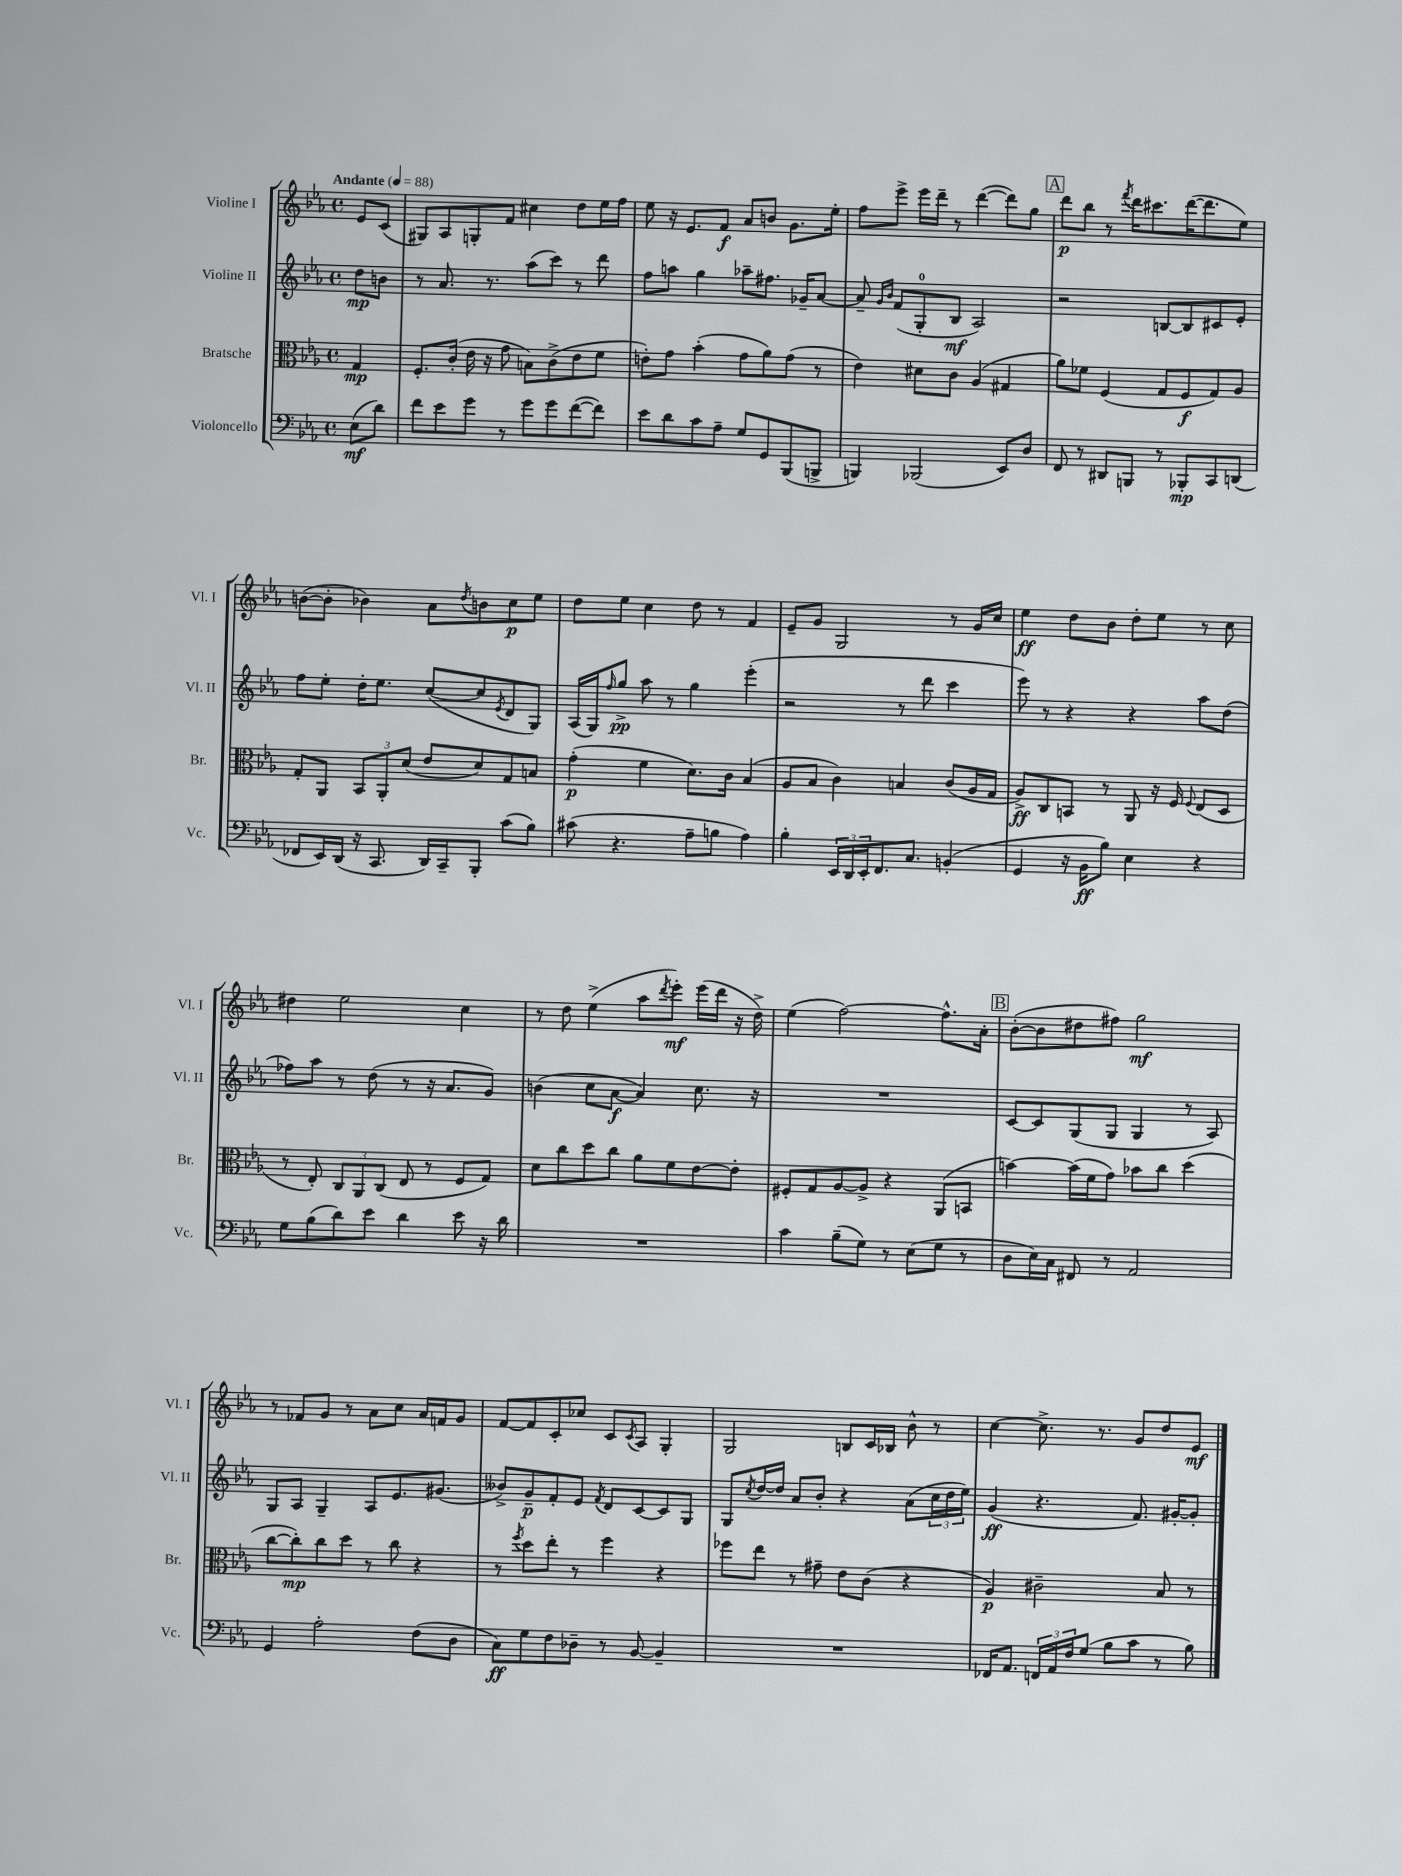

**kern	**kern	**kern	**kern
*staff4	*staff3	*staff2	*staff1
*clefF4	*clefC3	*clefG2	*clefG2
*k[b-e-a-]	*k[b-e-a-]	*k[b-e-a-]	*k[b-e-a-]
*M4/4	*M4/4	*M4/4	*M4/4
*met(c)	*met(c)	*met(c)	*met(c)
*MM88	*MM88	*MM88	*MM88
(8E-\L	4G/	8dd\L	8e-/L
8d\J)	.	8b\J	(8c/J
=	=	=	=
8f\L	8.F'/L	8r	8G#/L)
8e-\	.	8.a-/	8A-/
.	(16c'/Jk	.	.
8g\J	16e-\	.	8G'/
.	16r	8.r	.
8r	8g\	.	8f/J
8g\L	8B\L)	(8aa-\L	4cc#\
8g\	(8c^\	8ccc\J)	.
([8f\	8e-\	8r	8dd\L
8f\]J)	8f\J	8ddd\	16ee-\L
.	.	.	16ff\JJ
=	=	=	=
8e-\L	8e'\L)	8ff\L	8ee-\
8d\	8g\J	8aa\J	16r
.	.	.	8.e-/L
8c\	(4b-'\	4gg\	.
8A-~\J	.	.	8f/J
8G/L	8g\L	8aa-~\L	8a-/L
8GG/	8a-\)	8.ff#\J	8b/J
(8BBB-/	(8g\J	.	8.g\L
.	.	16g-~/LK	.
8BBB^/J	8r	[8a-/J	.
.	.	.	16ee-'\Jk
=	=	=	=
4BBB/)	4e-\)	8a-~/]	8ff\L
.	.	16qqg/LL	.
.	.	16qqb-/JJ	.
.	.	(8f/L	8eee-^\J
(2BBB-/	8d#\L	8G'/	16eee-\LL
.	.	.	16ddd~\JJ
.	8c\J	8B-/J	8r
.	(4A-/	2A-/)	([4ddd\
8EE-/L)	4G#/	.	8ddd\]L)
8D/J	.	.	8gg\J
=	=	=	=
8FF/	8a-\L)	2r	8ddd\L
8r	8f-\J	.	8bb-\J
8DD#/L	(4F/	.	8r
.	.	.	8qfff/
8BBB/J	.	.	16ddd\LK
.	.	.	8.ccc#\
8r	8G/L	[8B/L	.
8BBB-'/L	8F/	8B/]	([16ddd\K
.	.	.	8.ddd\]
8CC/	8G/)	8c#/	.
(8DD/J	8A-/J	8e-'/J	8ee-\J)
=	=	=	=
8FF-/L	8G'/L	8ff\L	([8b\L
16EE-/L)	8AA-/J	8ee-'\J	8b'\]J
(16DD/JJ	.	.	.
16r	12BB-/L	16dd'\LK	4b-\)
8.CC/	.	8.ee-\J	.
.	12AA-'/	.	.
.	(12d/J	.	.
16DD/LL)	8e-/L	([8cc/L	8a-\L
16CC~/J	.	.	.
.	.	.	8qdd/
8BBB-'/J	8d/)	8cc/]	8b\
.	.	8qe-/	.
(8c\L	8G/	8d/	8cc\
8B-\J)	8B/J	8G/J)	8ee-\J
=	=	=	=
(8c#\	(4g'\	(16A-/LL	8dd\L
.	.	16G/J)	.
.	.	16qqff/	.
4.r	.	8gg^/J	8ee-\J
.	4f\	8aa-\	4cc\
.	.	8r	.
8A-~\L	8.d\L)	4gg\	8dd\
8B\J	.	.	8r
.	16c\Jk	.	.
4A-\)	(4B-/	(4eee-'\	4f/
=	=	=	=
4B-'\	8A-/L	2r	8e-~/L
.	8B-/J	.	8g/J
24EE-/LL	4c\)	.	2G/
24DD/	.	.	.
24EE-'/J	.	.	.
8.FF/	.	.	.
.	4B/	8r	.
8.C/J	.	.	.
.	.	8ddd\	.
(4BB'/	(8c/L	4ccc\	8r
.	16A-/L	.	16g/LL
.	16G/JJ	.	16cc/JJ
=	=	=	=
4GG/	8A-^/L)	8eee-\)	4ee-\
.	8C/	8r	.
16r	8BB/J	4r	8dd\L
16BB-\LK	.	.	.
8B-\J)	8r	.	8b-\J
4E-\	8AA-/	4r	8dd'\L
.	16r	.	8ee-\J
.	16F/	.	.
.	8qqF/	.	.
4r	(8E-/L	8aa-\L	8r
.	8D/J	(8dd\J	8cc\
=	=	=	=
8G\L	8r	8ff-\L)	4dd#\
(8B-\	8E-'/)	8aa-\J	.
8d\)	12C/L	8r	2ee-\
.	12AA-/	.	.
8e-\J	.	(8dd\	.
.	(12C/J	.	.
4d\	8E-/	8r	.
.	8r	16r	.
.	.	8.a-/L	.
8e-\	8F/L	.	4cc\
16r	8G/J)	8g/J)	.
16d\	.	.	.
=	=	=	=
1r	8d\L	(4b\	8r
.	8cc\	.	8dd\
.	8dd\	8cc\L	(4ee-^\
.	8cc\J	[8a-\J	.
.	8a-\L	4a-/])	8aa-\L
.	.	.	8qddd/
.	8f\	.	8eee-'\J)
.	[8e-\	8.cc\	(16eee-\LL
.	.	.	16ddd\JJ
.	8e-'\]J	.	16r
.	.	16r	16dd^\)
=	=	=	=
4c\	8F#'/L	1r	(4ee-\
.	8G/	.	.
(8B-~\L	[8A-/	.	[2ff\)
8G\J)	8A-^/]J	.	.
8r	4r	.	.
(8E-\L	.	.	.
8G\J	(8AA-/L	.	8.ff^^\]L
8r	8BB/J	.	.
.	.	.	16a-'\Jk
=	=	=	=
8D\L	[4b\)	[8c/L	([8b-'\L
16E-\L)	.	8c/]	8b-\]
16C\JJ	.	.	.
8FF#/	(16b\]LL	(8G/	8dd#\
.	16f\J	.	.
8r	8g\J)	8G/J	8ff#\J)
2AA-/	8b-\L	4G/	2gg\
.	8cc\J	.	.
.	(4dd\	8r	.
.	.	8A-/)	.
=	=	=	=
4GG/	[8cc\L	8G/L	8r
.	8cc'\])	8A-/J	8f-/L
2A-'\	8cc\	4G~/	8g/J
.	8dd\J	.	8r
.	8r	8A-/L	8a-\L
.	8cc\	8.e-/	8cc\J
(8F\L	4r	.	16a-/LL
.	.	(8.g#/J	16f/J
8D\J	.	.	8g/J
=	=	=	=
8C\L)	8r	8b--^/L)	[8f/L
.	8qff/	.	.
8G\	8dd\L	8g~/	8f/]
8F\	8ee-'\J	8f'/	8c'/
8D-~\J	8r	8e-/J	8cc-/J
.	.	8qf/	.
8r	4ff\	8d/L	8c/L
.	.	.	8qc/
[8BB-/	.	[8c/	8A-/J
4BB-~/]	4r	8c/]	4G'/
.	.	8G/J	.
=	=	=	=
1r	8ff-\L	8G/L	2G/
.	.	8qcc/	.
.	8ee-\J	[16dd/L	.
.	.	16dd/]JJ	.
.	8r	8a-/L	.
.	8g#~\	8b-'/J	.
.	8e-\L	4r	8B/L
.	(8c\J	.	16c/L
.	.	.	16B-/JJ
.	4r	(8a-\L	8b-^^\
.	.	24cc\L	8r
.	.	24dd\	.
.	.	24ee-\JJ)	.
=	=	=	=
16FF-/LK	4A-/)	(4g/	[4cc\
8.AA-/J	.	.	.
24FF/LL	2c#~\	4.r	8.cc^\]
24AA-/	.	.	.
24F/J	.	.	.
(8G/J	.	.	.
.	.	.	8.r
8B-\L	.	.	.
8c\J	.	8.f/)	8g/L
8r	8B-/	.	8dd/
.	.	[16g#'/LK	.
8B-\)	8r	8g#'/]J	8e-/J
==	==	==	==
*-	*-	*-	*-
